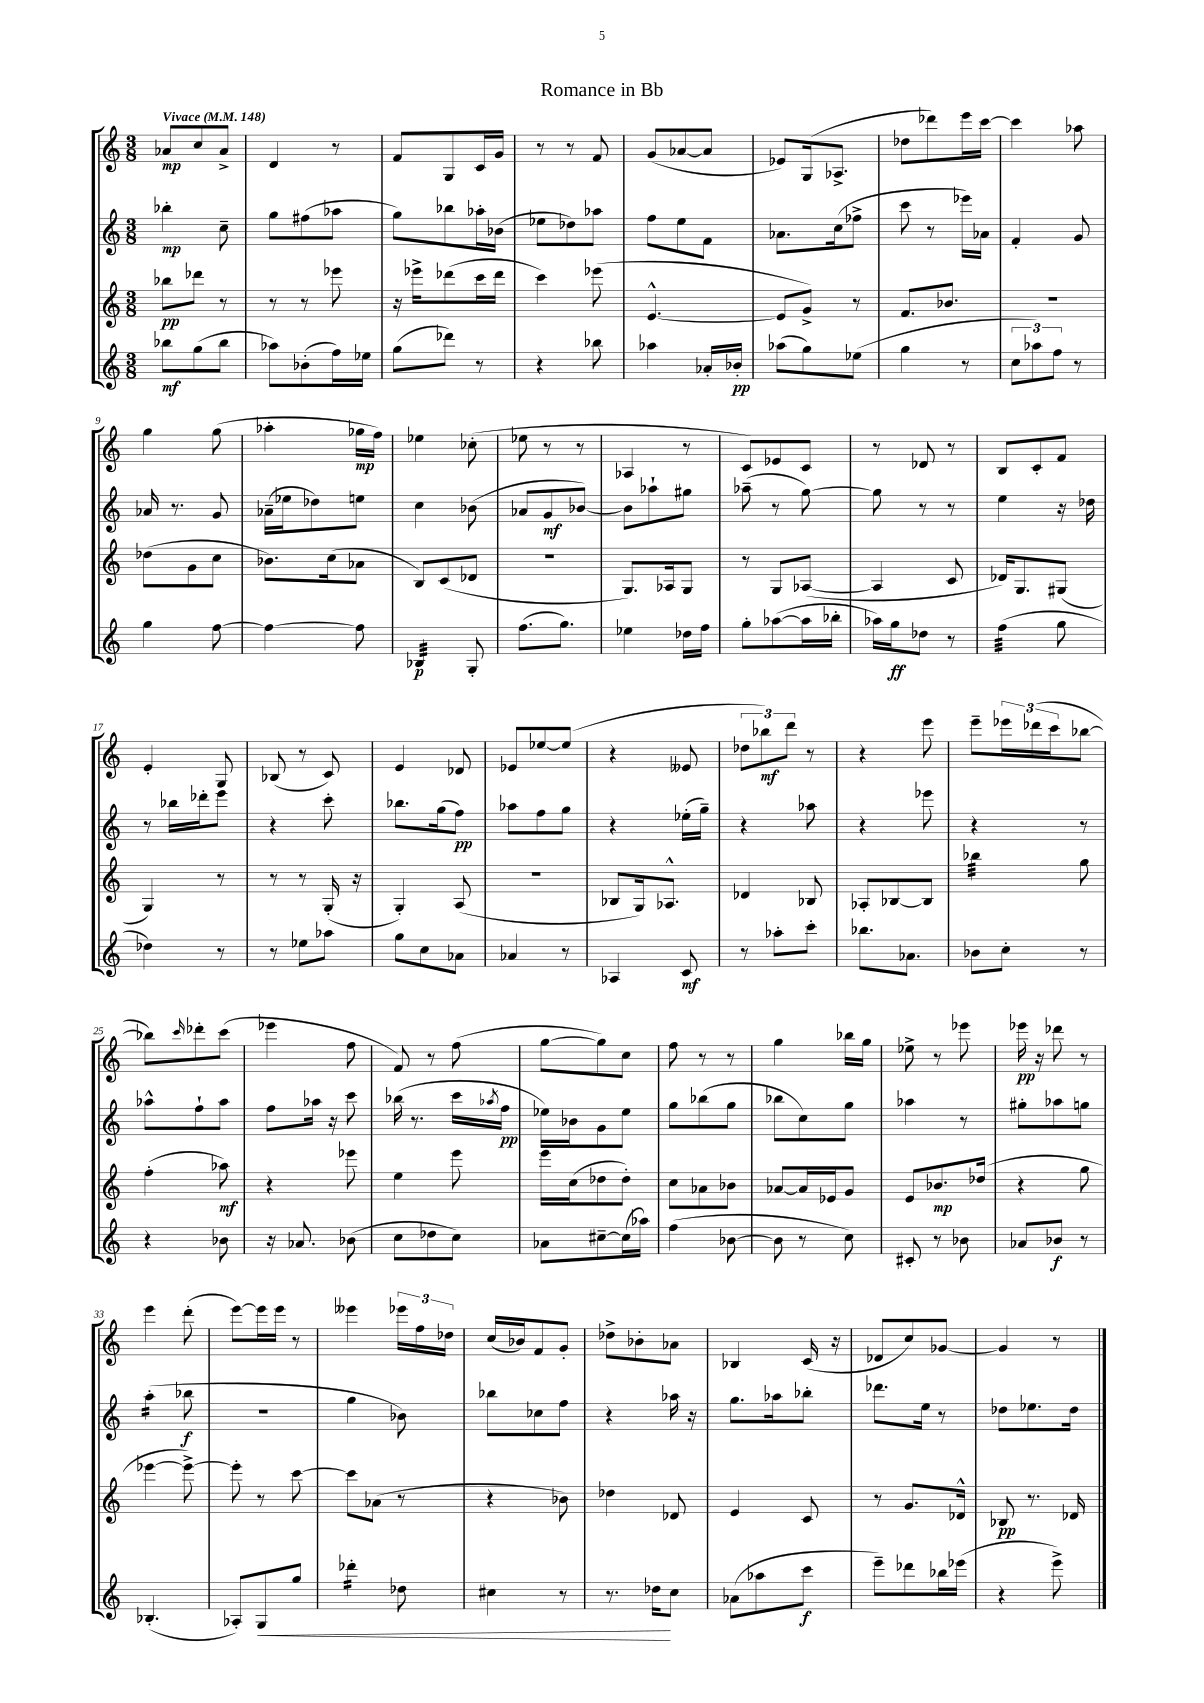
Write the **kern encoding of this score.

**kern	**kern	**kern	**kern
*staff4	*staff3	*staff2	*staff1
*clefG2	*clefG2	*clefG2	*clefG2
*k[]	*k[]	*k[]	*k[]
*M3/8	*M3/8	*M3/8	*M3/8
*MM148	*MM148	*MM148	*MM148
8bb-\L	8bb-\L	4bb-'\	8a-/L
(8gg\	8ddd-\J	.	8cc/
8bb-\J	8r	8cc~\	8a-^/J
=	=	=	=
8aa-\L)	8r	8gg\L	4d/
(8b-'\	8r	(8ff#\	.
16ff\L)	8eee-\	8aa-\J	8r
16ee-\JJ	.	.	.
=	=	=	=
(8gg\L	16r	8gg\L)	8f/L
.	16eee-^\LK	.	.
8ddd-\J)	(8ddd-\	8bb-\	8G/
8r	16ccc\L	16aa-'\L	16c/L
.	16ddd-\JJ	(16b-\JJ	16g/JJ
=	=	=	=
4r	4ccc\)	8ee-\L	8r
.	.	8dd-\)	8r
8bb-\	(8eee-\	8aa-\J	8f/
=	=	=	=
4aa-\	[4.e^^/	8ff\L	(8g/L
.	.	8ee\	[8a-/
16a-'/LL	.	8f\J	8a-/]J
16b-'/JJ	.	.	.
=	=	=	=
(8aa-\L	8e/]L	8.a-\L	8e-/L)
8gg\)	8g^/J)	.	(16G/k
.	.	(16cc\k	8.A-^/J
(8ee-\J	8r	8ff-^\J	.
=	=	=	=
4gg\	8.f/L	8ccc\	8dd-\L
.	.	8r	8ddd-\)
.	8.b-/J	.	.
8r	.	16eee-\LL)	16eee\L
.	.	16a-\JJ	[16ccc\JJ
=	=	=	=
12cc\L	4.r	4f'/	4ccc\]
12aa-\)	.	.	.
12ff\J	.	.	.
8r	.	8g/	8aa-\
=	=	=	=
4gg\	(8dd-\L	16a-/	4gg\
.	.	8.r	.
.	8g\	.	.
[8ff\	8cc\J	8g/	(8gg\
=	=	=	=
4ff\_	8.b-\L)	(16a-~\LL	4aa-'\
.	.	16ee-\J	.
.	.	8dd-\)	.
.	(16cc\k	.	.
8ff\]	8a-\J	8ee\J	16gg-\LL
.	.	.	16ff\JJ)
=	=	=	=
4B-/	8B/L)	4cc\	4ee-\
.	(8c/	.	.
8G'/	8d-/J	(8b-\	(8cc-'\
=	=	=	=
(8.ff\L	4.r	8a-/L	8ee-\
.	.	8g/	8r
8.gg\J)	.	.	.
.	.	[8b-/J)	8r
=	=	=	=
4ee-\	8.G/L)	8b-\]L	4A-/
.	.	8aa-`\	.
.	16A-/k	.	.
16dd-\LL	8G/J	8gg#\J	8r
16ff\JJ	.	.	.
=	=	=	=
8gg'\L	8r	(8aa-~\	8c/L)
([8aa-\	8G/L	8r	8e-/
16aa-\]L	([8A-/J	[8gg\)	8c/J
16bb-'\JJ	.	.	.
=	=	=	=
16aa-\LL)	4A-/]	8gg\]	8r
16gg\J	.	.	.
8dd-\J	.	8r	8d-/
8r	8c/	8r	8r
=	=	=	=
(4ff\	16d-/LK)	4ee\	8B/L
.	8.G/	.	.
.	.	.	8c'/
8gg\	(8G#/J	16r	8f/J
.	.	16dd-\	.
=	=	=	=
4dd-\)	4G/)	8r	4e'/
.	.	16bb-\LL	.
.	.	16ddd-'\J	.
8r	8r	8eee\J	8G/
=	=	=	=
8r	8r	4r	(8B-/
8ee-\L	8r	.	8r
8aa-\J	(16G'/	8ccc'\	8c/)
.	16r	.	.
=	=	=	=
8gg\L	4G'/)	8.bb-\L	4e/
8cc\	.	.	.
.	.	(16gg\k	.
8a-\J	(8A/	8ff\J)	8d-/
=	=	=	=
4a-/	4.r	8aa-\L	8e-/L
.	.	8ff\	[8ee-/
8r	.	8gg\J	(8ee-/]J
=	=	=	=
4A-/	8B-/L	4r	4r
.	16G/k)	.	.
.	8.A-^^/J	.	.
8c/	.	(16ee-'\LL	8e--/
.	.	16gg~\JJ)	.
=	=	=	=
8r	4d-/	4r	12dd-\L
.	.	.	12bb-\)
8aa-'\L	.	.	.
.	.	.	12ddd\J
8ccc'\J	8B-/	8aa-\	8r
=	=	=	=
8.bb-\L	8A-'/L	4r	4r
.	[8B-/	.	.
8.a-\J	.	.	.
.	8B-/]J	8eee-\	8eee\
=	=	=	=
8b-\L	4bb-\	4r	8eee~\L
8cc'\J	.	.	24eee-\L
.	.	.	(24ddd-\
.	.	.	24ccc\J
8r	8gg\	8r	[8bb-\J
=	=	=	=
4r	(4ff'\	8aa-^^\L	8bb-\]L)
.	.	.	16qqccc/
.	.	8ff`\	8ddd-'\
8b-\	8aa-\)	8aa-\J	(8ccc\J
=	=	=	=
16r	4r	8ff\L	4eee-\
8.a-/	.	.	.
.	.	16aa-\Jk	.
.	.	16r	.
(8b-\	8eee-\	8ccc\	8ff\
=	=	=	=
8cc\L	4ee\	(16bb-\	8f/)
.	.	8.r	.
8dd-\	.	.	8r
8cc\J)	8eee\	16ccc\LL	(8ff\
.	.	8qaa-/	.
.	.	16ff\JJ	.
=	=	=	=
8a-\L	16eee\LL	16ee-\LL)	[8gg\L
.	(16cc\J	16b-\J	.
[8cc#~\	8dd-\	8g\	8gg\])
(16cc#\]L	8dd-'\J)	8ee-\J	8cc\J
16aa-\JJ)	.	.	.
=	=	=	=
(4ff\	8cc\L	8gg\L	8ff\
.	8a-\	(8bb-\	8r
[8b-\	8b-\J	8gg\J	8r
=	=	=	=
8b-\]	[8a-/L	8bb-\L	4gg\
8r	16a-/]L	8cc\)	.
.	16e-/J	.	.
8cc\)	8g/J	8gg\J	16bb-\LL
.	.	.	16gg\JJ
=	=	=	=
8c#'/	8e/L	4aa-\	8ee-^\
8r	8.b-/	.	8r
8b-\	.	8r	8eee-\
.	(16dd-/Jk	.	.
=	=	=	=
8a-/L	4r	8gg#'\L	16eee-\
.	.	.	16r
8b-/J	.	8aa-\	8ddd-\
8r	8gg\	8gg\J	8r
=	=	=	=
(4.B-'/	[4eee-\	(4aa'\	4eee\
.	8eee-^\_)	8bb-\	(8ddd'\
=	=	=	=
8A-'/L)	8eee-'\]	4.r	[8eee\L)
8G/	8r	.	16eee\]L
.	.	.	16eee\JJ
8gg/J	[8ccc\	.	8r
=	=	=	=
4ddd-'\	8ccc\]L	4gg\	4eee--\
.	(8a-\J	.	.
8dd-\	8r	8b-\)	24eee-\LL
.	.	.	24ff\
.	.	.	24dd-\JJ
=	=	=	=
4cc#\	4r	8bb-\L	(16cc/LL
.	.	.	16b-/J)
.	.	8cc-\	8f/
8r	8b-\)	8ff\J	8g'/J
=	=	=	=
8.r	4dd-\	4r	8dd-^\L
.	.	.	8b-'\
16dd-\LK	.	.	.
8cc\J	8d-/	16aa-\	8a-\J
.	.	16r	.
=	=	=	=
(8a-\L	4e/	8.gg\L	4B-/
8aa-\	.	.	.
.	.	16aa-\k	.
8ccc\J	8c/	8bb-'\J	(16c/
.	.	.	16r
=	=	=	=
8eee~\L)	8r	8.ddd-\L	8d-/L
8ddd-\	8.g/L	.	8cc/)
.	.	16ee\Jk	.
16bb-\L	.	8r	[8g-/J
(16eee-\JJ	16d-^^/Jk	.	.
=	=	=	=
4r	8B-/	8dd-\L	4g-/]
.	8.r	8.ee-\	.
8eee^\)	.	.	8r
.	16d-/	16dd-\Jk	.
==	==	==	==
*-	*-	*-	*-
